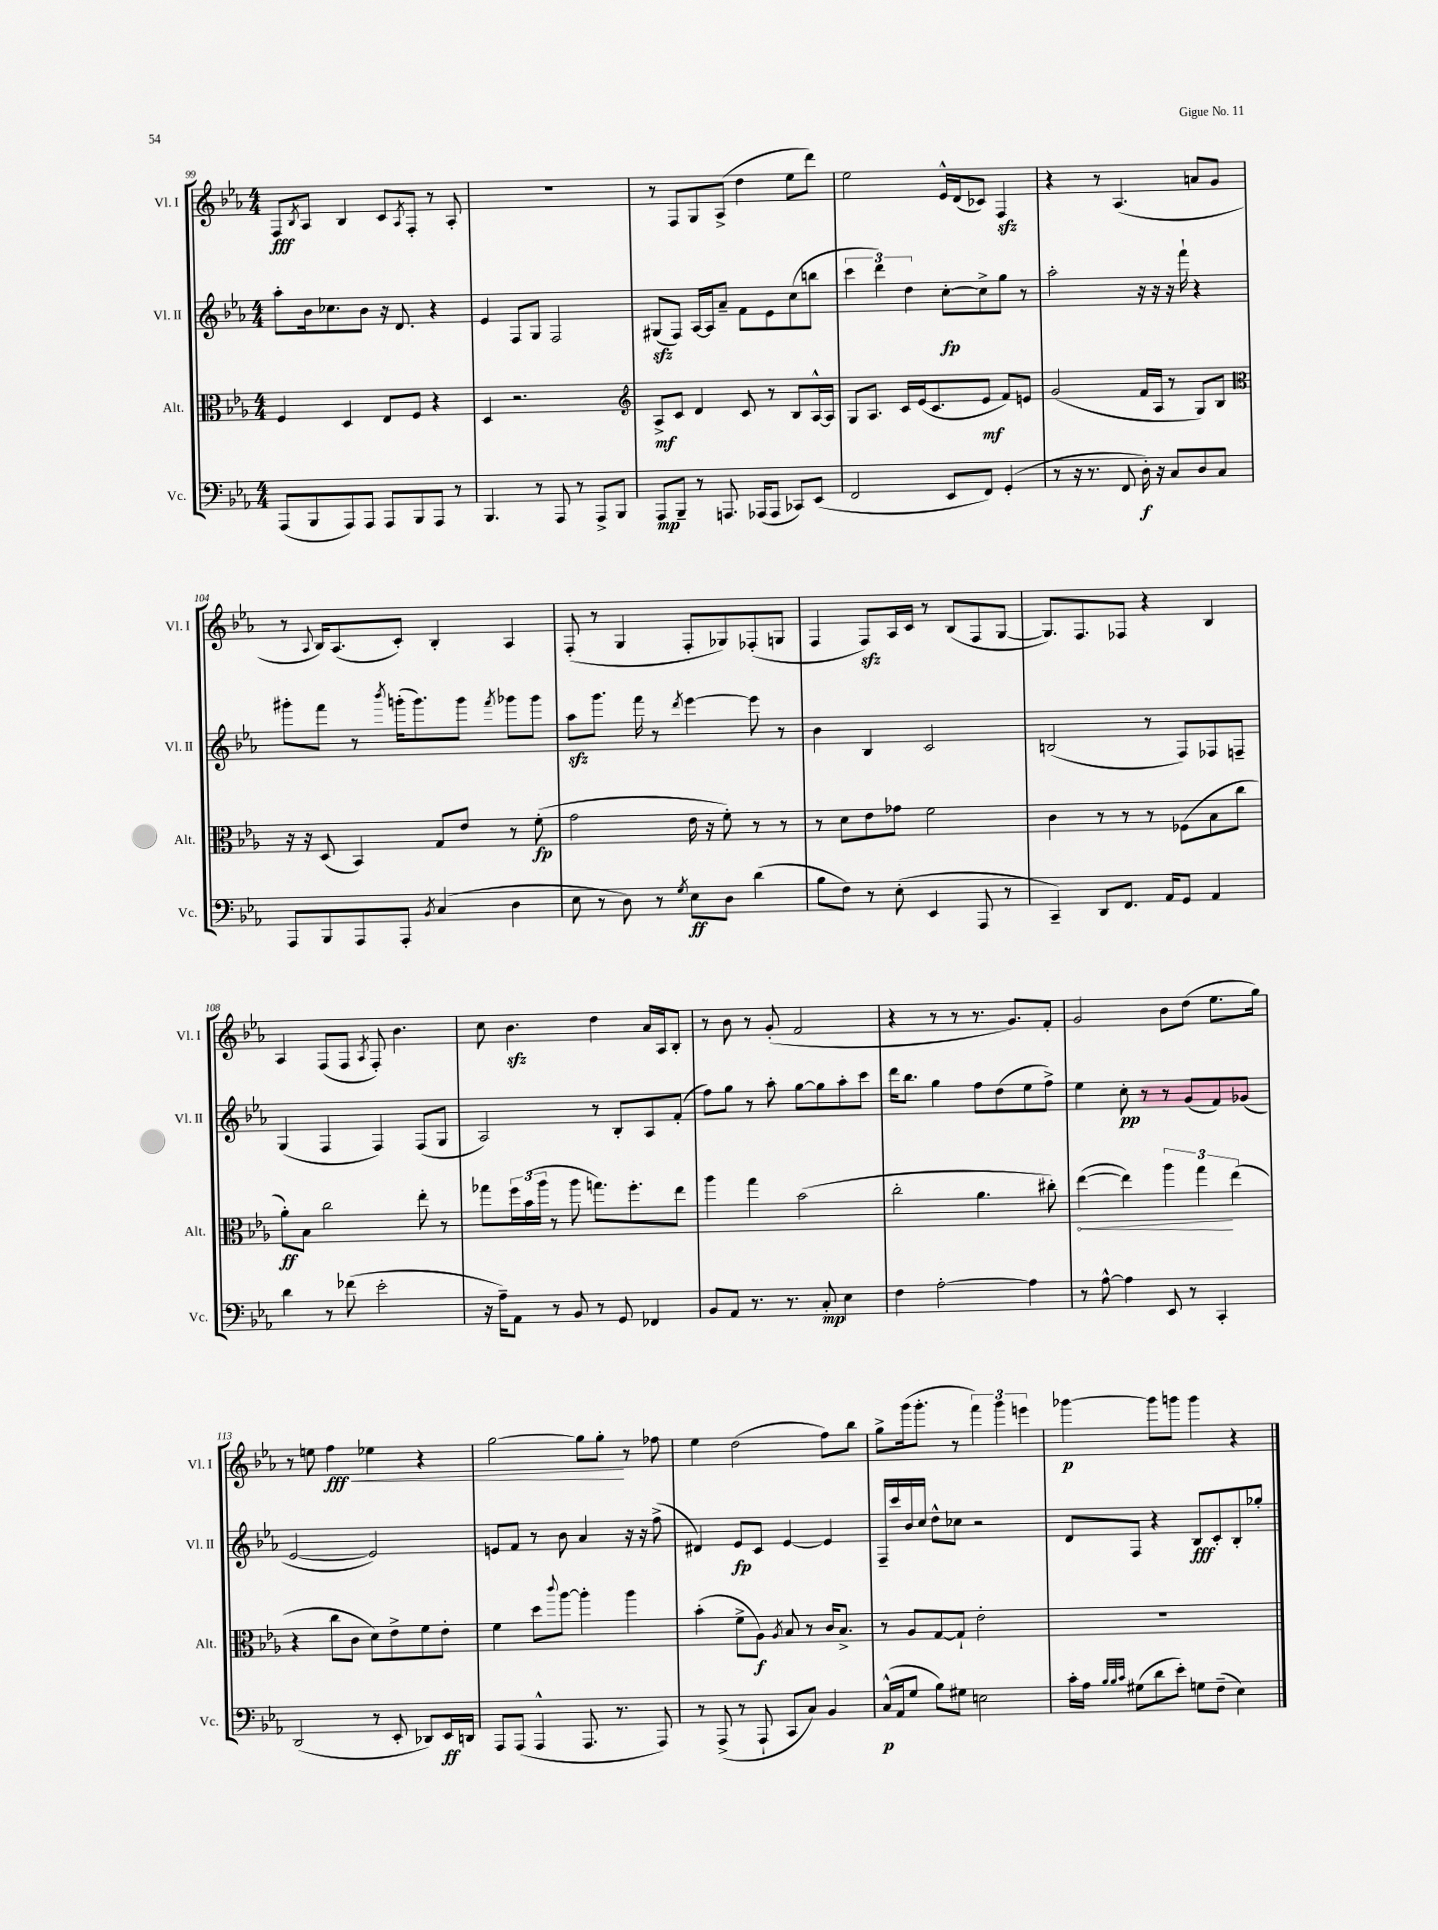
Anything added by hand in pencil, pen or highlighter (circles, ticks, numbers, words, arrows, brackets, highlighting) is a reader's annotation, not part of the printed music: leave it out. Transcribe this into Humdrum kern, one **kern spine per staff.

**kern	**dynam	**kern	**dynam	**kern	**dynam	**kern	**dynam
*part4	*part4	*part3	*part3	*part2	*part2	*part1	*part1
*staff4	*staff4	*staff3	*staff3	*staff2	*staff2	*staff1	*staff1
*I"Vc.	*	*I"Alt.	*	*I"Vl. II	*	*I"Vl. I	*
*I'Vc.	*	*I'Alt.	*	*I'Vl. II	*	*I'Vl. I	*
*clefF4	*	*clefC3	*	*clefG2	*	*clefG2	*
*k[b-e-a-]	*	*k[b-e-a-]	*	*k[b-e-a-]	*	*k[b-e-a-]	*
*M4/4	*	*M4/4	*	*M4/4	*	*M4/4	*
=99	=99	=99	=99	=99	=99	=99	=99
(8AAA-/L	.	4F/	.	8aa-'\L	.	8F/L	fff
.	.	.	.	.	.	8qB-/	.
8BBB-/	.	.	.	16b-\k	.	8A-/J	.
.	.	.	.	8.cc-X\	.	.	.
8AAA-/)	.	4D/	.	.	.	4B-/	.
8AAA-/J	.	.	.	8b-\J	.	.	.
8AAA-/L	.	8E-/L	.	16r	.	8c/L	.
.	.	.	.	8.d/	.	.	.
.	.	.	.	.	.	8qA-/	.
8BBB-/	.	8F/J	.	.	.	8F'/J	.
8AAA-/J	.	4r	.	4r	.	8r	.
8r	.	.	.	.	.	8A-'/	.
=100	=100	=100	=100	=100	=100	=100	=100
4.BBB-/	.	4D/	.	4e-/	.	1r	.
.	.	2.r	.	8F/L	.	.	.
8r	.	.	.	8G/J	.	.	.
8AAA-/	.	.	.	2F/	.	.	.
8r	.	.	.	.	.	.	.
8AAA-^/L	.	.	.	.	.	.	.
8BBB-/J	.	.	.	.	.	.	.
=101	=101	=101	=101	=101	=101	=101	=101
*	*	*clefG2	*	*	*	*	*
8AAA-/L	mp	8A-^/L	mf	(8G#Xzz/L	.	8r	.
8BBB-~/J	.	8c/J	.	8F/J)	.	8F/L	.
8r	.	4d/	.	[16A-/LL	.	8G/	.
.	.	.	.	16A-/J]	.	.	.
8.AAAn/	.	.	.	8a-~/J	.	(8A-^/J	.
.	.	8c/	.	8f\L	.	4dd\	.
(16AAA-X/KL	.	.	.	.	.	.	.
8AAA-/J	.	8r	.	8e-\	.	.	.
8CC-X/L)	.	8B-/L	.	(8cc\	.	8ee-\L	.
(8EE-/J	.	[16A-^^/L	.	8bbn\J	.	8ddd\J)	.
.	.	16A-/JJ]	.	.	.	.	.
=102	=102	=102	=102	=102	=102	=102	=102
2FF/	.	8G/L	.	6ccc\	.	2ee-\	.
.	.	8.A-/J	.	.	.	.	.
.	.	.	.	6ddd\)	.	.	.
.	.	16c/LL	.	.	.	.	.
.	.	.	.	6dd\	.	.	.
.	.	(16e-/J	.	.	.	.	.
.	.	8.c/	.	.	.	.	.
8EE-/L	.	.	.	[8cc'\L	fp	16e-^^/LL	.
.	.	.	.	.	.	(16d/J	.
8FF/J)	.	8e-/J	mf	8cc^\]	.	8c-X/J)	.
(4GG'/	.	8f/L)	.	8gg\J	.	4Fzz/	.
.	.	8en/J	.	8r	.	.	.
=103	=103	=103	=103	=103	=103	=103	=103
8r	.	(2g/	.	2aa-'\	.	4r	.
16r	.	.	.	.	.	.	.
8.r	.	.	.	.	.	.	.
.	.	.	.	.	.	8r	.
8FF/	.	.	.	.	.	(4.A-/	.
16D'\)	f	16f/LL	.	16r	.	.	.
16r	.	16A-/JJ	.	16r	.	.	.
8C/L	.	8r	.	16r	.	.	.
.	.	.	.	16fff`\	.	.	.
8D/	.	8G/L)	.	4r	.	8an/L	.
8C/J	.	8B-/J	.	.	.	8g/J	.
!!LO:LB:g=z
=104	=104	=104	=104	=104	=104	=104	=104
*	*	*clefC3	*	*	*	*	*
8AAA-/L	.	16r	.	8ggg#X'\L	.	8r	.
.	.	16r	.	.	.	.	.
.	.	.	.	.	.	8qqA-/	.
8BBB-/	.	(8D/	.	8fff\J	.	16B-/KL)	.
.	.	.	.	.	.	(8.A-/	.
8AAA-/	.	4BB-/)	.	8r	.	.	.
.	.	.	.	8qbbb-/	.	.	.
8AAA-'/J	.	.	.	(16gggn'\KL	.	8c'/J)	.
.	.	.	.	8.ggg\)	.	.	.
8qBB-/	.	.	.	.	.	.	.
(4C/	.	8G/L	.	.	.	4B-'/	.
.	.	8e-/J	.	8ggg\J	.	.	.
.	.	.	.	8qfff/	.	.	.
4D\	.	8r	.	8ggg-X\L	.	4A-/	.
.	.	(8f'\	fp	8ggg-\J	.	.	.
=105	=105	=105	=105	=105	=105	=105	=105
8E-\	.	2g\	.	8aa-zz\L	.	(8F'/	.
8r	.	.	.	8.ggg\J	.	8r	.
8D\)	.	.	.	.	.	4G/	.
.	.	.	.	16fff\	.	.	.
8r	.	.	.	8r	.	.	.
8qG/	.	.	.	8qddd/	.	.	.
8E-\L	ff	16e-\	.	[4eee-\	.	8F'/L	.
.	.	16r	.	.	.	.	.
8D\J	.	8f'\)	.	.	.	8G-X/)	.
(4d\	.	8r	.	8eee-\]	.	(8F-X'/	.
.	.	8r	.	8r	.	8Gn/J	.
=106	=106	=106	=106	=106	=106	=106	=106
8B-\L	.	8r	.	4b-\	.	4F/	.
8F\J)	.	8d\L	.	.	.	.	.
8r	.	8e-\	.	4B-/	.	8Fzz/L)	.
(8E-'\	.	8g-X\J	.	.	.	16A-/L	.
.	.	.	.	.	.	16c/JJ	.
4EE-/	.	2f\	.	2c/	.	8r	.
.	.	.	.	.	.	(8B-/L	.
8AAA-/	.	.	.	.	.	8F/	.
8r	.	.	.	.	.	[8G/J	.
=107	=107	=107	=107	=107	=107	=107	=107
4CC~/)	.	4c\	.	(2Bn/	.	8.G/L])	.
.	.	.	.	.	.	8.F/	.
8DD/L	.	8r	.	.	.	.	.
8.FF/J	.	8r	.	.	.	8F-X/J	.
.	.	8r	.	8r	.	4r	.
16AA-/KL	.	.	.	.	.	.	.
8GG/J	.	(8F-X\L	.	8F/L)	.	.	.
4AA-/	.	8B-\	.	8F-X/	.	4B-/	.
.	.	8cc\J	.	8Fn~/J	.	.	.
!!LO:LB:g=z
=108	=108	=108	=108	=108	=108	=108	=108
4d\	.	8a-'\L)	ff	(4G/	.	4A-/	.
.	.	8B-\J	.	.	.	.	.
8r	.	2cc\	.	4F/	.	(8F/L	.
(8f-X\	.	.	.	.	.	8F/J	.
.	.	.	.	.	.	8qA-/	.
2e-'\	.	.	.	4F/)	.	8F'/)	.
.	.	.	.	.	.	4.b-\	.
.	.	8ee-'\	.	(8F/L	.	.	.
.	.	8r	.	8G/J	.	.	.
=109	=109	=109	=109	=109	=109	=109	=109
16r	.	8gg-X\L	.	2A-/)	.	8cc\	.
16A-~\KL)	.	.	.	.	.	.	.
8AA-\J	.	24ff\L	.	.	.	4.b-zz\	.
.	.	(24b-\	.	.	.	.	.
.	.	24aa-\JJ	.	.	.	.	.
8r	.	8r	.	.	.	.	.
8BB-/	.	8aa-\	.	.	.	.	.
8r	.	8.ggn\L)	.	8r	.	4dd\	.
8GG/	.	.	.	8B-'/L	.	.	.
.	.	8.ff'\	.	.	.	.	.
4FF-X/	.	.	.	8A-/	.	16a-/LL	.
.	.	.	.	.	.	16A-/J	.
.	.	8ee-\J	.	(8f'/J	.	8B-'/J	.
=110	=110	=110	=110	=110	=110	=110	=110
8BB-/L	.	4aa-\	.	8ff\L)	.	8r	.
8AA-/J	.	.	.	8gg\J	.	8b-\	.
8.r	.	4gg\	.	8r	.	8r	.
.	.	.	.	8aa-'\	.	(8g'/	.
8.r	.	.	.	.	.	.	.
.	.	(2b-\	.	[8gg\L	.	2f/	.
8C'/	mp	.	.	8gg\]	.	.	.
4E-\	.	.	.	8aa-'\	.	.	.
.	.	.	.	8ccc\J	.	.	.
=111	=111	=111	=111	=111	=111	=111	=111
4F\	.	2cc'\	.	16ddd\KL	.	4r	.
.	.	.	.	8.bb-\J	.	.	.
[2A-'\	.	.	.	4gg\	.	8r	.
.	.	.	.	.	.	8r	.
.	.	4.a-\	.	8ff\L	.	8.r	.
.	.	.	.	(8dd\	.	.	.
.	.	.	.	.	.	8.g/L)	.
4A-\]	.	.	.	8ee-\	.	.	.
.	.	8cc#X'\)	.	8ff^\J)	.	8f'/J	.
=112	=112	=112	=112	=112	=112	=112	=112
!	!	!	!LO:HP:b	!	!	!	!
8r	.	([4ee-\	<	4ee-\	.	2g/	.
[8A-^^\	.	.	.	.	.	.	.
4A-\]	.	4ee-\])	.	8cc'\	pp	.	.
.	.	.	.	8r	.	.	.
8EE-/	.	6aa-\	.	8r	.	8b-\L	.
8r	.	.	.	(8g/L	.	(8dd\J	.
.	.	6gg\	.	.	.	.	.
4CC'/	.	.	.	8f/)	.	8.ee-\L	.
.	.	(6ee-\	[	.	.	.	.
.	.	.	.	(8g-X/J	.	.	.
.	.	.	.	.	.	16gg\Jk)	.
!!LO:LB:g=z
=113	=113	=113	=113	=113	=113	=113	=113
(2DD/	.	4r	.	[2e-/	.	8r	.
.	.	.	.	.	.	8een\	.
!	!	!	!	!	!	!	!LO:HP:b
.	.	8cc\L	.	.	.	4ff\	< fff
.	.	8c\J	.	.	.	.	.
8r	.	8d\L)	.	2e-/])	.	4ee-X\	.
8EE-'/	.	8e-^\	.	.	.	.	.
8DD-X/L)	.	8f\	.	.	.	4r	.
16EE-/L	ff	8e-'\J	.	.	.	.	.
16DDn/JJ	.	.	.	.	.	.	.
=114	=114	=114	=114	=114	=114	=114	=114
8AAA-/L	.	4f\	.	8en/L	.	[2gg\	.
(8AAA-/J	.	.	.	8f/J	.	.	.
4AAA-^^/	.	8dd\L	.	8r	.	.	.
.	.	8qqccc/	.	.	.	.	.
.	.	[8aa-\J	.	8b-\	.	.	.
8.AAA-/	.	4aa-'\]	.	4a-/	.	8gg\L]	.
.	.	.	.	.	.	8gg'\J	.
8.r	.	.	.	.	.	.	.
.	.	4aa-\	.	16r	.	8r	[
.	.	.	.	16r	.	.	.
8AAA-/)	.	.	.	(8ff^\	.	8ff-X\	.
=115	=115	=115	=115	=115	=115	=115	=115
8r	.	(4b-'\	.	4d#X/)	.	4ee-\	.
(8AAA-^/	.	.	.	.	.	.	.
8r	.	8f^\L	.	8e-/L	fp	(2dd\	.
8AAA-`/	.	8A-\J)	f	8c/J	.	.	.
.	.	8qA-/	.	.	.	.	.
8CC/L	.	8B-/	.	[4e-/	.	.	.
8C/J)	.	8r	.	.	.	.	.
4BB-/	.	16c/KL	.	4e-/]	.	8ff\L)	.
.	.	8.B-^/J	.	.	.	.	.
.	.	.	.	.	.	8bb-\J	.
=116	=116	=116	=116	=116	=116	=116	=116
(16C^^/LL	p	8r	.	16F~/LL	.	8gg^\L	.
16AA-/J	.	.	.	16ccc/	.	.	.
8G/J	.	8A-/L	.	16b-/	.	(16ggg\k	.
.	.	.	.	16cc/JJ	.	8.ggg'\J	.
8B-\L)	.	[8G/	.	8dd^^\L	.	.	.
8G#X\J	.	8G`/J]	.	8cc-X\J	.	8r	.
2En\	.	2e-'\	.	2r	.	6fff\)	.
.	.	.	.	.	.	6ggg\	.
.	.	.	.	.	.	6eeen\	.
=117	=117	=117	=117	=117	=117	=117	=117
16c'\LL	.	1r	.	8d/L	.	[4ggg-X\	p
16A-\JJ	.	.	.	.	.	.	.
32qqB-/LLL	.	.	.	.	.	.	.
32qqB-/	.	.	.	.	.	.	.
32qqc/JJJ	.	.	.	.	.	.	.
(8G#X\L	.	.	.	8F/J	.	.	.
8d\	.	.	.	4r	.	8ggg-\L]	.
8e-'\J)	.	.	.	.	.	8gggn\J	.
8Gn\L	.	.	.	8B-/L	fff	4ggg\	.
(8F~\J	.	.	.	8c'/	.	.	.
4E-\)	.	.	.	8B-'/	.	4r	.
.	.	.	.	8gg-X'/J	.	.	.
==	==	==	==	==	==	==	==
*-	*-	*-	*-	*-	*-	*-	*-
